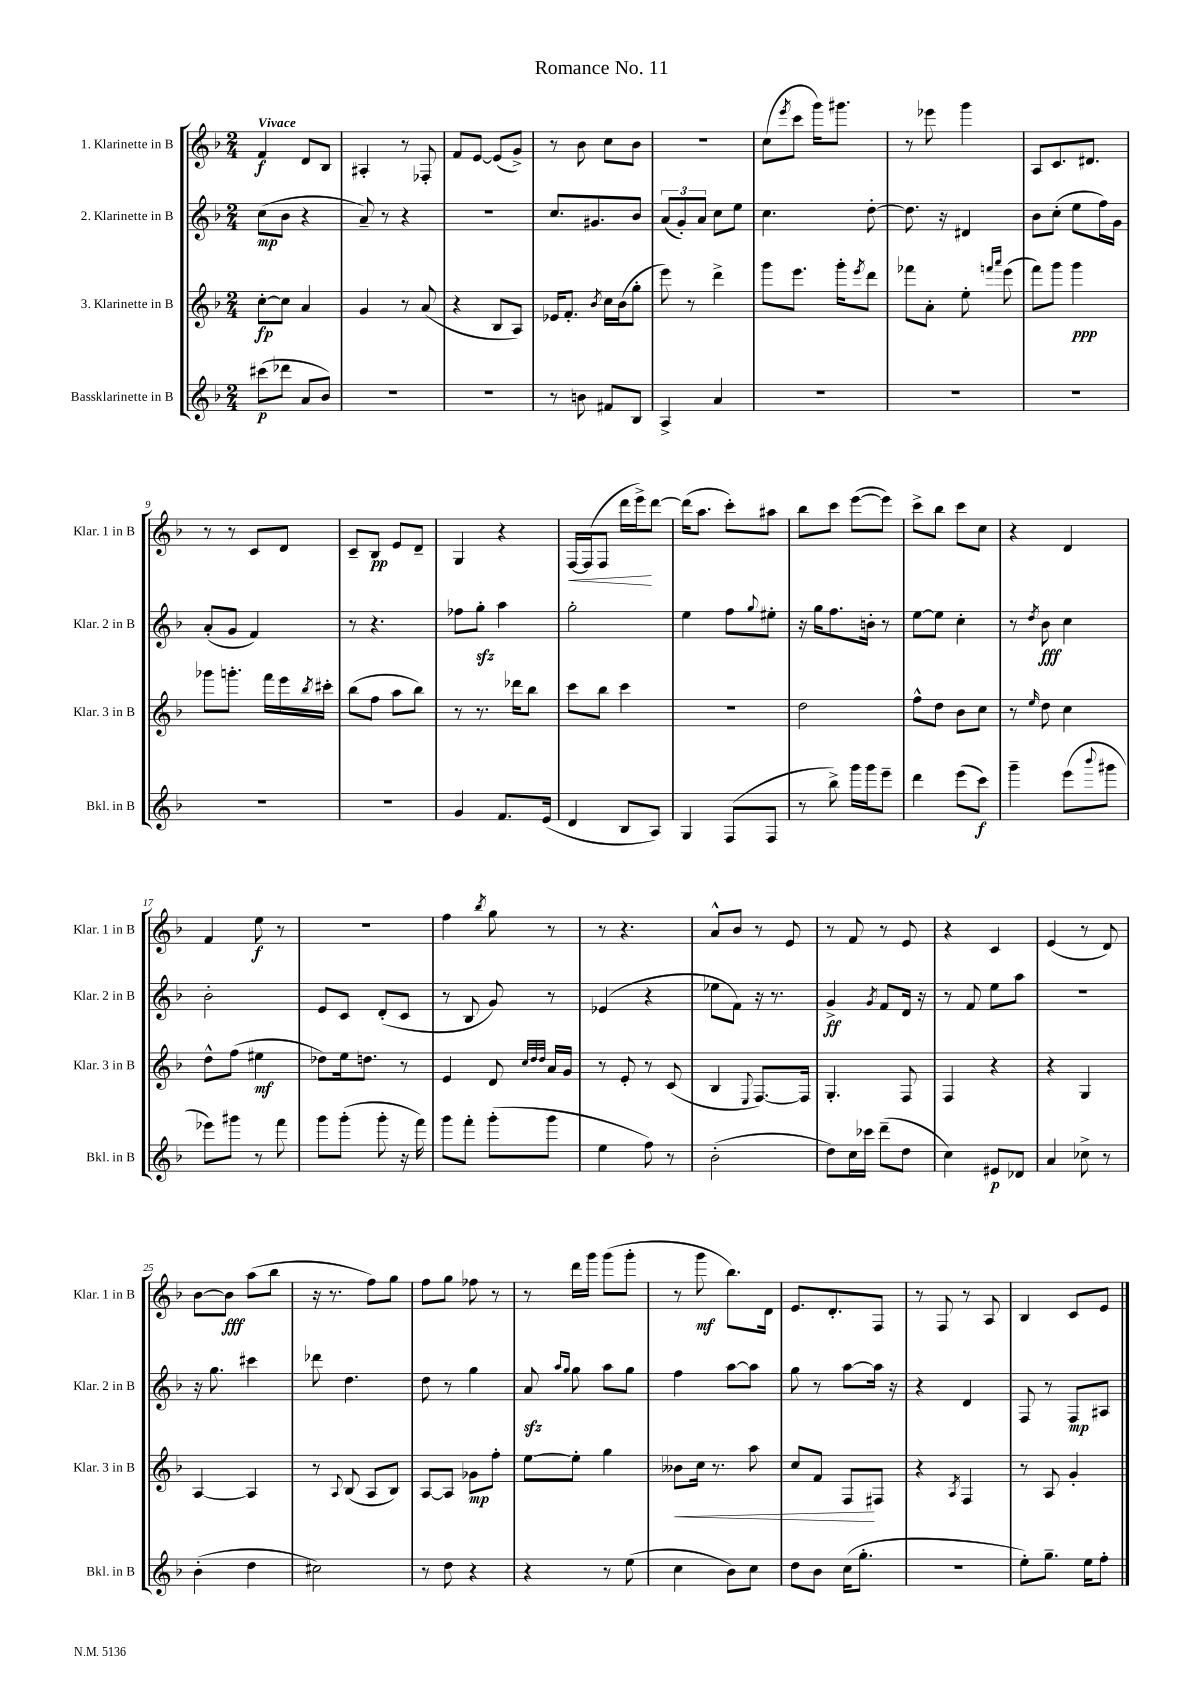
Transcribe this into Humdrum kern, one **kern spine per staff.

**kern	**kern	**kern	**kern
*staff4	*staff3	*staff2	*staff1
*clefG2	*clefG2	*clefG2	*clefG2
*k[b-]	*k[b-]	*k[b-]	*k[b-]
*M2/4	*M2/4	*M2/4	*M2/4
(8ccc#\L	[8cc'\L	(8cc\L	4f/
8ddd-\J	8cc\]J	8b-\J	.
8a/L	4a/	4r	8d/L
8b-/J)	.	.	8B-/J
=	=	=	=
2r	4g/	8a~/)	4A#'/
.	.	8r	.
.	8r	4r	8r
.	(8a/	.	8F-'/
=	=	=	=
2r	4r	2r	8f/L
.	.	.	[8e/J
.	8B-/L	.	(8e/]L
.	8A/J)	.	8g^/J)
=	=	=	=
8r	16e-/LK	8.cc/L	8r
.	8.f'/J	.	.
8b\	.	.	8b-\
.	.	8.g#/	.
.	8qb-/	.	.
8f#/L	16cc\LL	.	8cc\L
.	(16b-\J	.	.
8B-/J	8gg'\J	8b-/J	8b-\J
=	=	=	=
4A^/	8eee\)	(12a/L	2r
.	.	12g'/)	.
.	8r	.	.
.	.	12a/J	.
4a/	4ddd^\	8cc\L	.
.	.	8ee\J	.
=	=	=	=
2r	8ggg\L	4.cc\	(8cc\L
.	.	.	8qeee/
.	8.eee\J	.	8ccc\J
.	.	.	16ggg\LK)
.	16ggg'\LK	.	8.ggg#\J
.	8qeee/	.	.
.	8ddd\J	[8dd'\	.
=	=	=	=
2r	8fff-\L	8.dd\]	8r
.	8a'\J	.	8eee-\
.	.	16r	.
.	8ee'\	4d#/	4ggg\
.	16qqfff/LL	.	.
.	16qqaaa/JJ	.	.
.	(8eee\	.	.
=	=	=	=
2r	8fff\L)	8b-\L	8A/L
.	8ggg\J	(8cc'\J	8.c/
.	4ggg\	8ee\L	.
.	.	.	8.d#/J
.	.	16ff\L)	.
.	.	16g\JJ	.
=	=	=	=
2r	8ggg-\L	(8a'/L	8r
.	8.ggg'\J	8g/J	8r
.	.	4f/)	8c/L
.	16fff\LL	.	.
.	16eee\	.	8d/J
.	8qbb-/	.	.
.	16ccc#'\JJ	.	.
=	=	=	=
2r	(8bb-\L	8r	8c~/L
.	8ff\J	4.r	8B-/J
.	8aa\L	.	8e/L
.	8bb-\J)	.	8d~/J
=	=	=	=
4g/	8r	8ff-\L	4G/
.	8.r	8gg'\J	.
8.f/L	.	4aa\	4r
.	16ddd-\LK	.	.
.	8bb-\J	.	.
(16e/Jk	.	.	.
=	=	=	=
4d/	8ccc\L	2gg'\	[16F/LL
.	.	.	(16F/]J
.	8bb-\J	.	8F/J
8B-/L	4ccc\	.	16ddd\LL
.	.	.	16eee^\J)
8A/J)	.	.	[8ddd\J
=	=	=	=
4G/	2r	4ee\	(16ddd\]LK
.	.	.	8.aa\J
(8F/L	.	8ff\L	8ccc'\L)
.	.	8qqgg/	.
8F/J	.	8ee#'\J	8aa#\J
=	=	=	=
8r	2dd\	16r	8bb-\L
.	.	16gg\LK	.
8bb-^\)	.	8.ff\	8ccc\J
16ggg\LL	.	.	([8eee\L
16ggg\J	.	16b'\Jk	.
8eee~\J	.	8r	8eee\]J)
=	=	=	=
4ddd\	8ff^^\L	[8ee\L	8ccc^\L
.	8dd\J	8ee\]J	8bb-\J
(8eee\L	8b-\L	4cc'\	8ccc\L
8ccc\J)	8cc\J	.	8cc\J
=	=	=	=
4ggg~\	8r	8r	4r
.	16qqee/	8qdd/	.
.	8dd\	8b-\	.
(8eee\L	4cc\	4cc\	4d/
8qqbbb-/	.	.	.
8ggg#\J	.	.	.
=	=	=	=
8eee-\L)	8dd^^\L	2b-'\	4f/
8ggg#\J	(8ff\J	.	.
8r	4ee#\	.	8ee\
8fff\	.	.	8r
=	=	=	=
8ggg\L	8dd-\L)	8e/L	2r
(8ggg'\J	16ee\k	8c/J	.
.	8.dd\J	.	.
8ggg'\	.	(8d'/L	.
16r	8r	8c/J	.
16fff\)	.	.	.
=	=	=	=
8ggg\L	4e/	8r	4ff\
8fff'\J	.	8B-/	.
.	.	.	8qbb-/
(8ggg'\L	8d/	8g/)	8gg\
.	32qqcc/LLL	.	.
.	32qqdd/	.	.
.	32qqdd/JJJ	.	.
8ggg\J	16a/LL	8r	8r
.	16g/JJ	.	.
=	=	=	=
4ee\	8r	(4e-/	8r
.	8e'/	.	4.r
8ff\)	8r	4r	.
8r	(8c/	.	.
=	=	=	=
(2b-'\	4B-/	8ee-\L	8a^^/L
.	.	8f\J)	8b-/J
.	8qqE/	.	.
.	[8.F/L)	16r	8r
.	.	8.r	.
.	.	.	8e/
.	16F/]Jk	.	.
=	=	=	=
8dd\L)	4.G'/	4g^/	8r
16cc\L	.	.	8f/
16ccc-\JJ	.	.	.
.	.	8qg/	.
(8ddd~\L	.	8f/L	8r
8dd\J	8F/	16d/Jk	8e/
.	.	16r	.
=	=	=	=
4cc\)	4F/	8r	4r
.	.	8f/	.
8e#/L	4r	8ee\L	4c/
8d-/J	.	8aa\J	.
=	=	=	=
4a/	4r	2r	(4e/
8cc-^\	4G/	.	8r
8r	.	.	8d/)
=	=	=	=
(4b-'\	[4A/	16r	[8b-\L
.	.	8.gg\	.
.	.	.	8b-\]J
4dd\	4A/]	4ccc#\	(8aa\L
.	.	.	8bb-\J
=	=	=	=
2cc#\)	8r	8ddd-\	16r
.	.	.	8.r
.	8qqA/	.	.
.	(8B-/	4.dd\	.
.	8A/L	.	8ff\L)
.	8B-/J)	.	8gg\J
=	=	=	=
8r	[8A/L	8dd\	8ff\L
8dd\	8A/]J	8r	8gg\J
4r	8g-\L	4gg\	8ff-\
.	8ff'\J	.	8r
=	=	=	=
4r	[8ee\L	8a/	8r
.	.	16qqaa/LL	.
.	.	16qqgg/JJ	.
.	8ee'\]J	8gg\	16ddd\LL
.	.	.	16ggg\JJ
8r	4gg\	8aa\L	(8ggg\L
(8ee\	.	8gg\J	8ggg'\J
=	=	=	=
4cc\	8b--\L	4ff\	8r
.	16cc\Jk	.	8ggg\
.	8.r	.	.
8b-\L)	.	[8aa\L	8.bb-\L)
8cc\J	8aa\	8aa\]J	.
.	.	.	16d\Jk
=	=	=	=
8dd\L	8cc/L	8gg\	8.e/L
8b-\J	8f/J	8r	.
.	.	.	8.d'/
(16cc\LK	8F/L	[8aa\L	.
8.gg'\J	.	.	.
.	8F#/J	16aa\]Jk	8F/J
.	.	16r	.
=	=	=	=
2r	4r	4r	8r
.	.	.	8F/
.	8qA/	.	.
.	4F/	4d/	8r
.	.	.	8A/
=	=	=	=
8ee'\L)	8r	8F/	4B-/
8.gg~\J	8A/	8r	.
.	4g'/	8F/L	8c/L
16ee\LK	.	.	.
8ff'\J	.	8A#/J	8e/J
==	==	==	==
*-	*-	*-	*-
